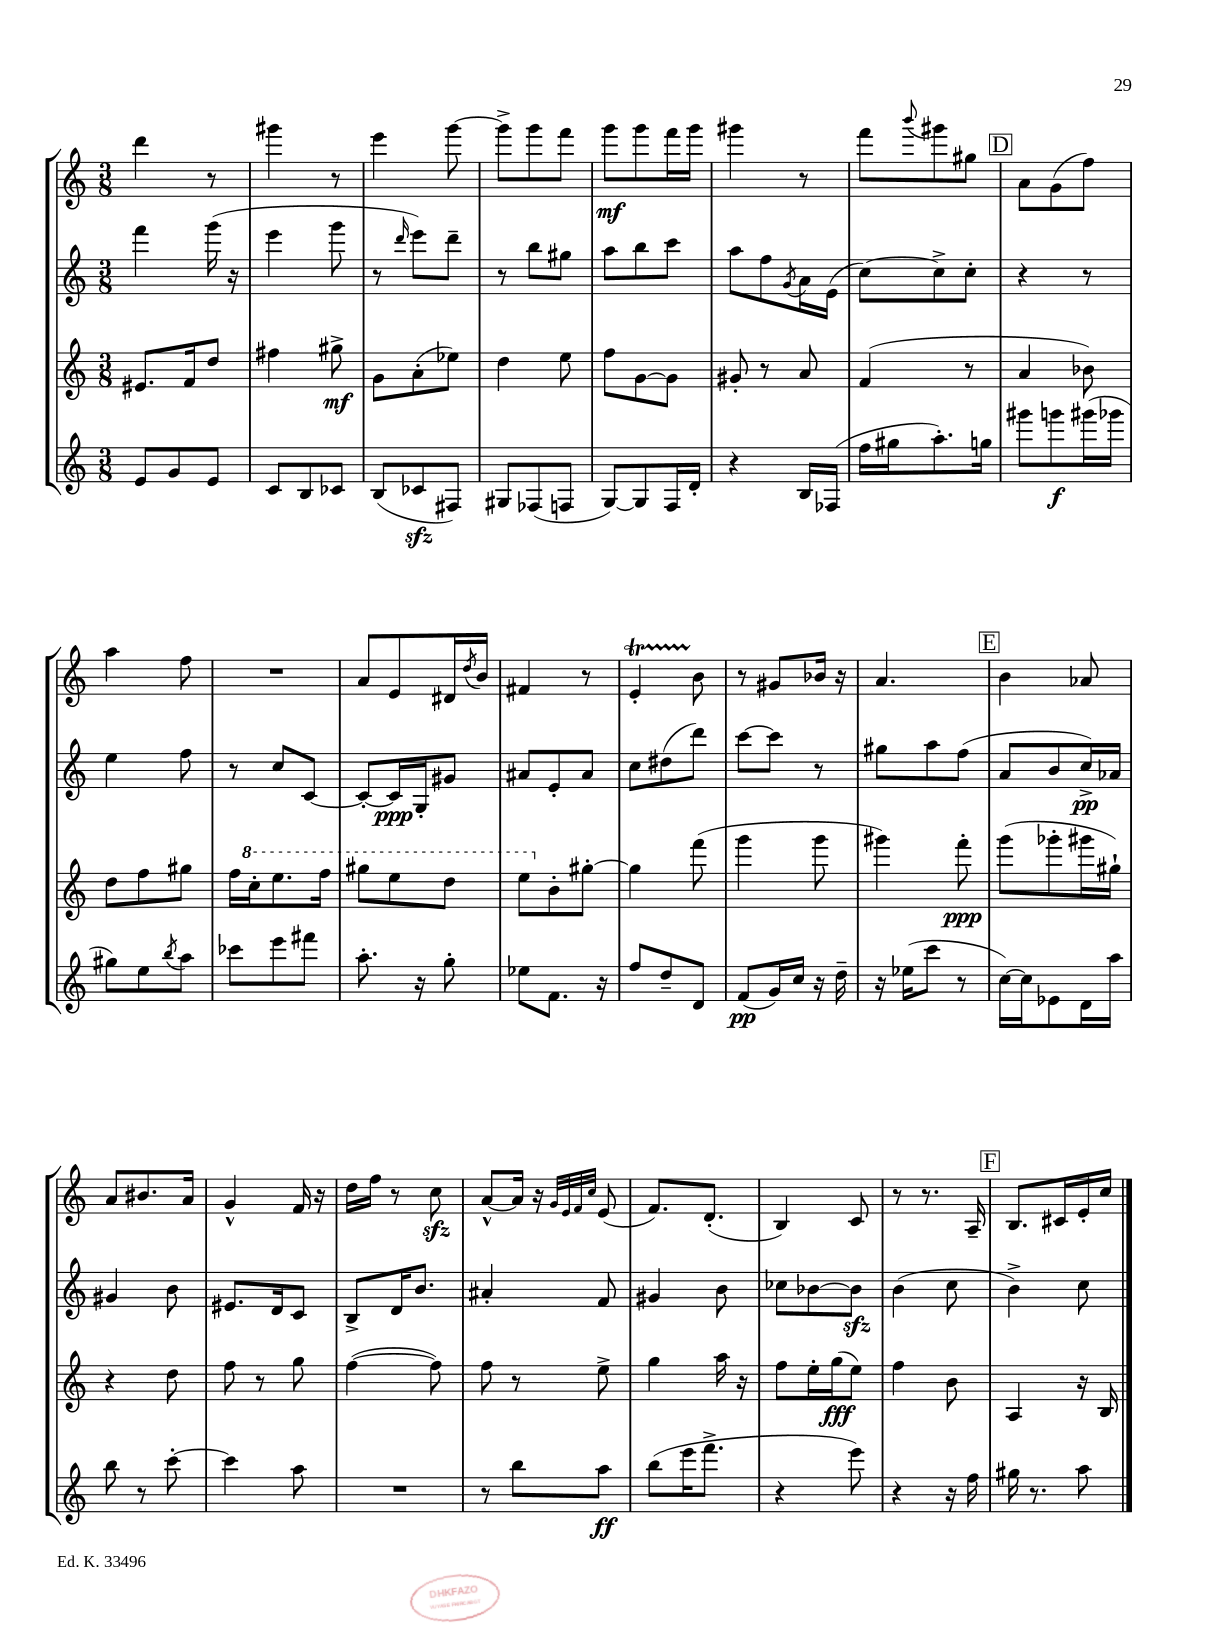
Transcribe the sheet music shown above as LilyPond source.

<<
\new StaffGroup <<
\new Staff = "s0" {
    \clef treble \key c \major \numericTimeSignature \time 3/8
    d'''4 r8 |
    gis'''4 r8 |
    e'''4 g'''8~ |
    g'''8-> g'''8 f'''8 |
    g'''8\mf g'''8 f'''16 g'''16 |
    gis'''4 r8 |
    f'''8 \appoggiatura { b'''8 } gis'''8 gis''8 |
    \mark \markup { \box "D" } a'8 g'8( f''8) |
    a''4 f''8 |
    R4. |
    a'8 e'8 dis'16 \acciaccatura { d''8 } b'16 |
    fis'4 r8 |
    e'4-.\startTrillSpan b'8\stopTrillSpan |
    r8 gis'8 bes'16 r16 |
    a'4. |
    \mark \markup { \box "E" } b'4 aes'8 |
    a'8 bis'8. a'16 |
    g'4-^ f'16 r16 |
    d''16 f''16 r8 c''8\sfz |
    a'8~-^ a'16 r16 \grace { g'32 e'32 f'32 c''32 } e'8( |
    f'8.) d'8.-.( |
    b4) c'8 |
    r8 r8. a16-- |
    \mark \markup { \box "F" } b8. cis'16 e'16-. c''16 \bar "|." |
}
\new Staff = "s1" {
    \clef treble \key c \major \numericTimeSignature \time 3/8
    f'''4 g'''16( r16 |
    e'''4 g'''8 |
    r8 \grace { d'''16 } e'''8) d'''8-- |
    r8 b''8 gis''8 |
    a''8 b''8 c'''8 |
    a''8 f''8 \acciaccatura { g'8 } a'16 e'16( |
    c''8~) c''8-> c''8-. |
    \mark \markup { \box "D" } r4 r8 |
    e''4 f''8 |
    r8 c''8 c'8~ |
    c'8~-. c'16\ppp g16-. gis'8 |
    ais'8 e'8-. ais'8 |
    c''8 dis''8( d'''8) |
    c'''8~ c'''8 r8 |
    gis''8 a''8 f''8( |
    \mark \markup { \box "E" } a'8 b'8 c''16->\pp) aes'16 |
    gis'4 b'8 |
    eis'8. d'16 c'8 |
    b8-> d'16 b'8. |
    ais'4-. f'8 |
    gis'4 b'8 |
    ces''8 bes'8~ bes'8\sfz |
    b'4( c''8 |
    \mark \markup { \box "F" } b'4->) c''8 \bar "|." |
}
\new Staff = "s2" {
    \clef treble \key c \major \numericTimeSignature \time 3/8
    eis'8. f'16 d''8 |
    fis''4 gis''8->\mf |
    g'8 a'8-.( ees''8) |
    d''4 e''8 |
    f''8 g'8~ g'8 |
    gis'8-. r8 a'8 |
    f'4( r8 |
    \mark \markup { \box "D" } a'4 bes'8) |
    d''8 f''8 gis''8 |
    f''16 \ottava #1 c'''16-. e'''8. f'''16 |
    gis'''8 e'''8 d'''8 |
    e'''8 \ottava #0 b'8-. gis''8~-. |
    gis''4 f'''8( |
    g'''4 g'''8 |
    gis'''4) f'''8-.\ppp |
    \mark \markup { \box "E" } g'''8( ges'''8-. gis'''16 gis''16-!) |
    r4 d''8 |
    f''8 r8 g''8 |
    f''4~( f''8) |
    f''8 r8 e''8-> |
    g''4 a''16 r16 |
    f''8 e''16-. g''16\fff( e''8) |
    f''4 b'8 |
    \mark \markup { \box "F" } a4 r16 b16 \bar "|." |
}
\new Staff = "s3" {
    \clef treble \key c \major \numericTimeSignature \time 3/8
    e'8 g'8 e'8 |
    c'8 b8 ces'8 |
    b8( ces'8\sfz fis8) |
    gis8 fes8( f8 |
    g8~) g8 f16 d'16-. |
    r4 b16 fes16( |
    f''16 gis''16 a''8.-.) g''16 |
    \mark \markup { \box "D" } gis'''8 g'''8\f gis'''16( ges'''16 |
    gis''8) e''8 \acciaccatura { b''8 } a''8 |
    ces'''8 e'''8 fis'''8 |
    a''8.-. r16 g''8-. |
    ees''8 f'8. r16 |
    f''8 d''8-- d'8 |
    f'8\pp( g'16) c''16 r16 d''16-- |
    r16 ees''16( c'''8 r8 |
    \mark \markup { \box "E" } c''16~) c''16 ees'8 d'16 a''16 |
    b''8 r8 c'''8~-. |
    c'''4 a''8 |
    R4. |
    r8 b''8 a''8\ff |
    b''8( e'''16 f'''8.-> |
    r4 e'''8) |
    r4 r16 f''16 |
    \mark \markup { \box "F" } gis''16 r8. a''8 \bar "|." |
}
>>
>>
\layout { \context { \Score \remove "Bar_number_engraver" } }
